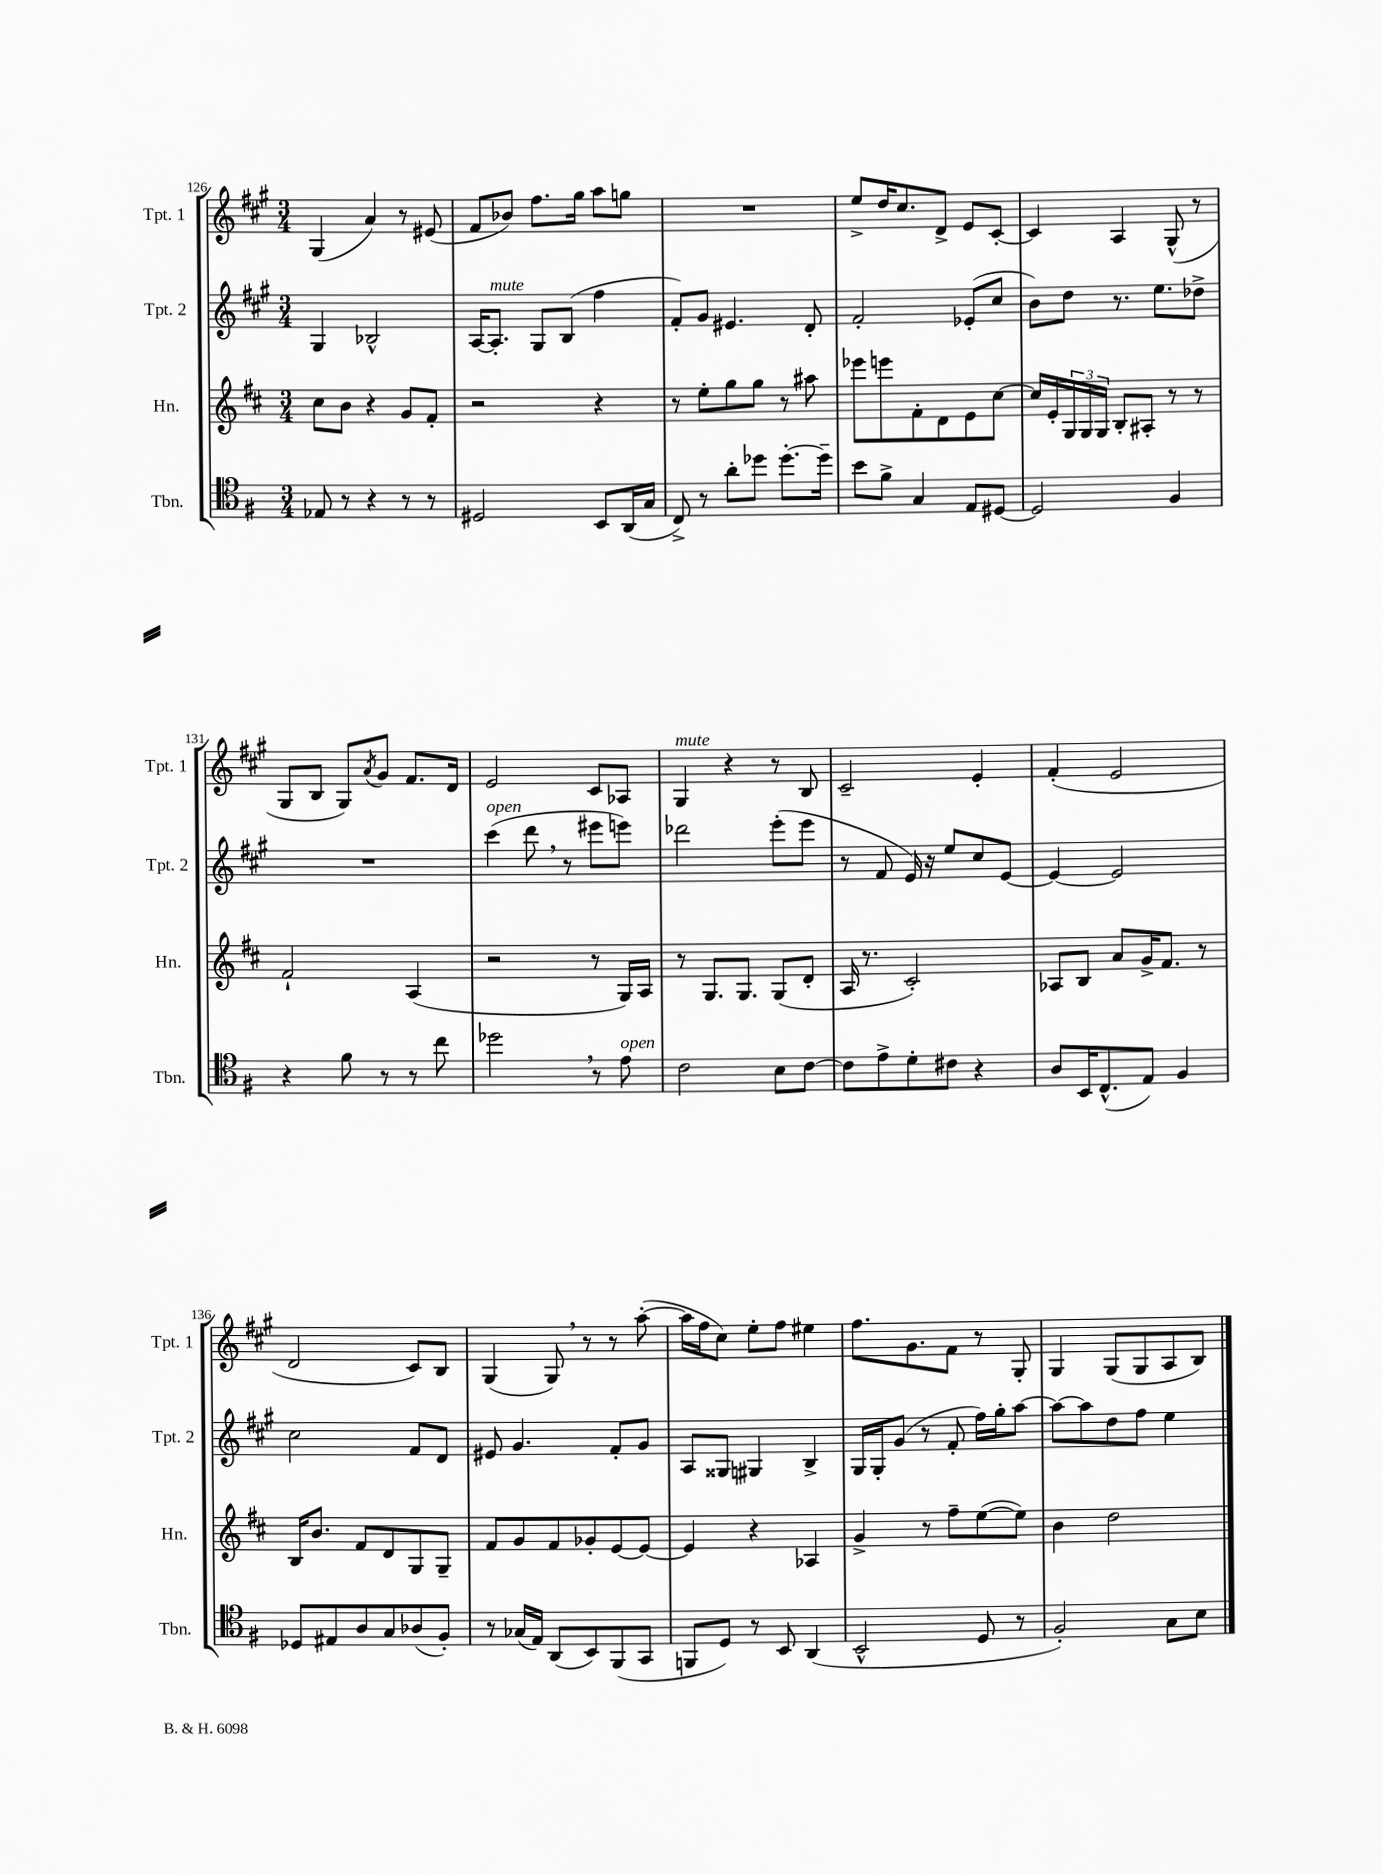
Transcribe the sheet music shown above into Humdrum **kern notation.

**kern	**kern	**kern	**kern
*staff4	*staff3	*staff2	*staff1
*clefC4	*clefG2	*clefG2	*clefG2
*k[f#]	*k[f#c#]	*k[f#c#g#]	*k[f#c#g#]
*M3/4	*M3/4	*M3/4	*M3/4
8E-	8cc#	4G#	(4G#
8r	8b	.	.
4r	4r	2B-^^	4a)
8r	8g	.	8r
8r	8f#'	.	(8e#
=	=	=	=
2D#	2r	[16A	8f#
.	.	8.A']	.
.	.	.	8b-)
.	.	8G#	8.ff#
.	.	(8B	.
.	.	.	16gg#
8BB	4r	4ff#	8aa
(16AA	.	.	8gg
16G	.	.	.
=	=	=	=
8C^)	8r	8f#')	2.r
8r	8ee'	8g#	.
8a'	8gg	4.e#	.
8dd-	8gg	.	.
[8.dd-'	8r	.	.
.	8aa#	8d'	.
16dd-~]	.	.	.
=	=	=	=
8b	8eee-	2f#'	8ee^
8f#^	8eee	.	16dd
.	.	.	8.cc#
4G	8f#'	.	.
.	8d	.	8d^
8E	8e	(8e-'	8e
[8D#	[8cc#	8cc#	[8c#'
=	=	=	=
2D#]	16cc#]	8b)	4c#]
.	16e'	.	.
.	24G	8dd	.
.	24G	.	.
.	24G	.	.
.	8B'	8.r	4A
.	8A#'	.	.
.	.	8.ee	.
4F#	8r	.	(8G#^^
.	8r	8dd-^	8r
=	=	=	=
4r	2f#`	2.r	8G#
.	.	.	8B
8f#	.	.	8G#)
.	.	.	8qa
8r	.	.	8g#
8r	(4A	.	8.f#
8cc	.	.	.
.	.	.	16d
=	=	=	=
2dd-	2r	(4ccc#	2e
.	.	8ddd	.
.	.	8r	.
8r	8r	8eee#	8c#
8e	16G)	8eee)	8A-
.	16A	.	.
=	=	=	=
2c	8r	2ddd-	4G#
.	8.G	.	.
.	.	.	4r
.	8.G	.	.
8B	(8G	(8eee'	8r
[8c	8d'	8eee	8B
=	=	=	=
8c]	16A	8r	2c#~
.	8.r	.	.
8e^	.	8f#	.
8d'	2c#')	16e)	.
.	.	16r	.
8c#	.	8ee	.
4r	.	8cc#	4e'
.	.	[8e	.
=	=	=	=
8A	8A-	4e_	(4f#'
16BB	8B	.	.
(8.C^^	.	.	.
.	8a	2e]	2e
8E)	16g^	.	.
.	8.f#	.	.
4F#	.	.	.
.	8r	.	.
=	=	=	=
8D-	16B	2cc#	2d
.	8.b	.	.
8E#	.	.	.
8A	8f#	.	.
8G	8d	.	.
(8A-	8G	8f#	8c#)
8F#')	8G~	8d	8B
=	=	=	=
8r	8f#	8e#	(4G#
(16G-	8g	4.g#	.
16E)	.	.	.
(8AA	8f#	.	8G#)
8BB)	8g-'	.	8r
(8FF#	[8e	8f#'	8r
8GG	8e_	8g#	([8aa'
=	=	=	=
8FF	4e]	8A	16aa]
.	.	.	16ff#
8D)	.	8G##	8cc#)
8r	4r	4G#	8ee'
8BB	.	.	8ff#
(4AA	4A-	4B^	4ee#
=	=	=	=
2BB^^	4g^	16G#	8.ff#
.	.	16G#'	.
.	.	(8g#	.
.	.	.	8.g#
.	8r	8r	.
.	8ff#~	8f#'	8f#
8D	([8ee	16ff#)	8r
.	.	16gg#'	.
8r	8ee])	[8aa	8G#'
=	=	=	=
2F#')	4b	8aa_	4G#
.	.	8aa]	.
.	2dd	8dd	(8G#
.	.	8ff#	8G#
8G	.	4ee	8A
8B	.	.	8B)
==	==	==	==
*-	*-	*-	*-
